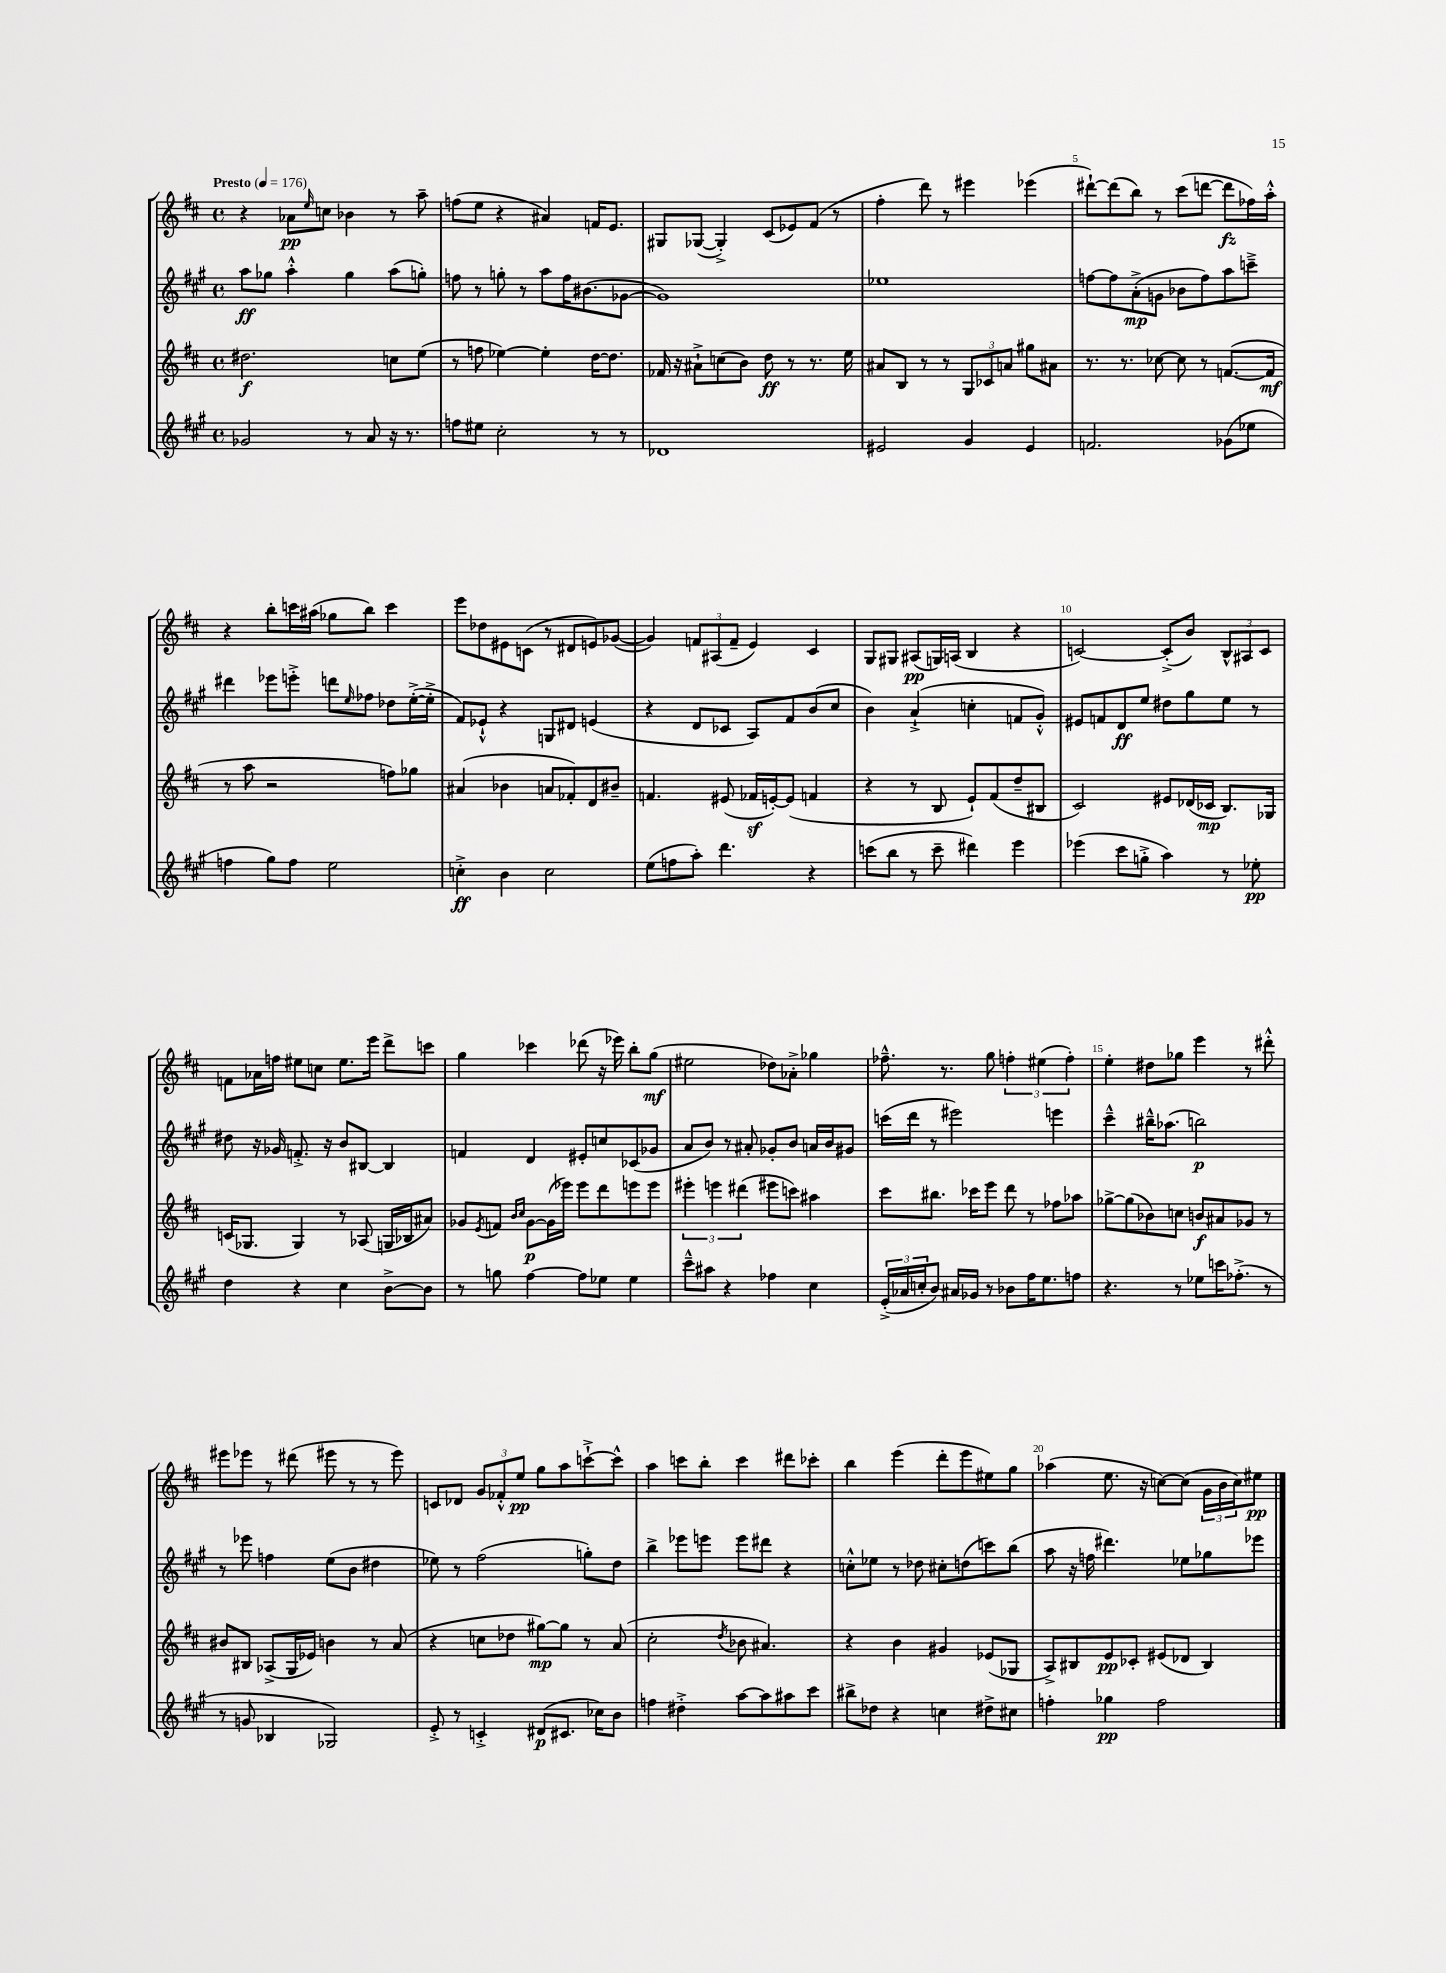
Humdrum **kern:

**kern	**dynam	**kern	**dynam	**kern	**dynam	**kern	**dynam
*part4	*part4	*part3	*part3	*part2	*part2	*part1	*part1
*staff4	*staff4	*staff3	*staff3	*staff2	*staff2	*staff1	*staff1
*clefG2	*	*clefG2	*	*clefG2	*	*clefG2	*
*k[f#c#g#]	*	*k[f#c#]	*	*k[f#c#g#]	*	*k[f#c#]	*
*M4/4	*	*M4/4	*	*M4/4	*	*M4/4	*
*met(c)	*	*met(c)	*	*met(c)	*	*met(c)	*
*MM176	*	*MM176	*	*MM176	*	*MM176	*
=1	=1	=1	=1	=1	=1	=1	=1
!	!	!	!	!	!	!LO:TX:a:B:t=Presto	!
2g-X/	.	2.dd#X\	f	8aa\L	ff	4r	.
.	.	.	.	8gg-X\J	.	.	.
.	.	.	.	4aa'^^\	.	8a-X\L	pp
.	.	.	.	.	.	16qqee/	.
.	.	.	.	.	.	8ccn\J	.
8r	.	.	.	4gg-\	.	4b-X\	.
8a/	.	.	.	.	.	.	.
16r	.	8ccn\L	.	(8aa\L	.	8r	.
8.r	.	.	.	.	.	.	.
.	.	(8ee\J	.	8ggn'\J)	.	8aa~\	.
=2	=2	=2	=2	=2	=2	=2	=2
8ffn\L	.	8r	.	8ffn\	.	(8ffn\L	.
8ee#X\J	.	8ffn\	.	8r	.	8ee\J	.
2cc#'\	.	[4ee-X\)	.	8ggn'\	.	4r	.
.	.	.	.	8r	.	.	.
.	.	4ee-'\]	.	8aa\L	.	4a#X/)	.
.	.	.	.	16ff\K	.	.	.
.	.	.	.	(8.b#X\	.	.	.
8r	.	[16dd\KL	.	.	.	16fn/KL	.
.	.	8.dd\J]	.	.	.	8.e/J	.
8r	.	.	.	[8g-X\J	.	.	.
=3	=3	=3	=3	=3	=3	=3	=3
1d-X	.	16f-X/	.	1g-])	.	8G#X/L	.
.	.	16r	.	.	.	.	.
.	.	8a#X`^\L	.	.	.	([8G-X/J	.
.	.	(8ccn\	.	.	.	4G-'^/])	.
.	.	8b\J)	.	.	.	.	.
.	.	8dd\	ff	.	.	(8c#/L	.
.	.	8r	.	.	.	8e-X/)	.
.	.	8.r	.	.	.	(8f#/J	.
.	.	.	.	.	.	8r	.
.	.	16ee\	.	.	.	.	.
=4	=4	=4	=4	=4	=4	=4	=4
2e#X/	.	8a#X/L	.	1ee-X	.	4ff#'\	.
.	.	8B/J	.	.	.	.	.
.	.	8r	.	.	.	8ddd\)	.
.	.	8r	.	.	.	8r	.
4g#/	.	12G/L	.	.	.	4eee#X\	.
.	.	12c-X/	.	.	.	.	.
.	.	12an/J	.	.	.	.	.
4e#/	.	8gg#X\L	.	.	.	(4eee-X\	.
.	.	8a#X\J	.	.	.	.	.
=5	=5	=5	=5	=5	=5	=5	=5
2.fn/	.	8.r	.	[8ffn\L	.	[8ddd#X`\L)	.
.	.	.	.	8ff\]	.	(8ddd#\]	.
.	.	8.r	.	.	.	.	.
.	.	.	.	(8a'^\	mp	8bb\J)	.
.	.	[8cc-X\	.	8gn\J	.	8r	.
.	.	8cc-\]	.	8b-X\L	.	(8ccc#\L	.
.	.	8r	.	8ff\)	.	[8dddn\J	.
(8g-X\L	.	([8.fn/L	.	8aa\	.	8ddd\L]	fz
8ee-X\J	.	.	.	8cccn~^\J	.	16ff-X\L)	.
.	.	16f/Jk]	mf	.	.	16aa'^^\JJ	.
!!LO:LB:g=z
=6	=6	=6	=6	=6	=6	=6	=6
4ffn\	.	8r	.	4ddd#X\	.	4r	.
.	.	8aa\	.	.	.	.	.
8gg#\L)	.	2r	.	8eee-X\L	.	8bb'\L	.
8ff\J	.	.	.	8eeen'^\J	.	16cccn\L	.
.	.	.	.	.	.	(16aa#X\JJ	.
2ee\	.	.	.	8dddn\L	.	8gg-X\L	.
.	.	.	.	16qqee/	.	.	.
.	.	.	.	8ff-X\J	.	8bb\J)	.
.	.	8ffn\L)	.	8dd-X\L	.	4ccc\	.
.	.	8gg-X\J	.	([16ee'^\L	.	.	.
.	.	.	.	16ee'^\JJ]	.	.	.
=7	=7	=7	=7	=7	=7	=7	=7
4ccn'^\	ff	(4a#X/	.	8f#/L)	.	8eee\L	.
.	.	.	.	8e-X`^^/J	.	8dd-X\	.
4b\	.	4b-X\	.	4r	.	8e#X\	.
.	.	.	.	.	.	(8cn\J	.
2cc\	.	8an/L	.	8Gn/L	.	8r	.
.	.	8f-X'/)	.	8d#X/J	.	8d#X/L	.
.	.	8d/	.	(4en/	.	8en/)	.
.	.	8b#X~/J	.	.	.	([8g-X/J	.
=8	=8	=8	=8	=8	=8	=8	=8
(8ee\L	.	4.fn/	.	4r	.	4g-/])	.
8ffn\	.	.	.	.	.	.	.
8aa'\J)	.	.	.	8d/L	.	12fn/L	.
.	.	.	.	.	.	(12A#X/	.
4.ddd\	.	(8e#X/	.	8c-X/J	.	.	.
.	.	.	.	.	.	12f~/J	.
.	.	16f-Xz/LL	.	8A/L)	.	4e/)	.
.	.	[16en'/J)	.	.	.	.	.
.	.	(8e/J]	.	8f#/	.	.	.
4r	.	4fn/	.	(8b/	.	4c#/	.
.	.	.	.	8cc#/J	.	.	.
=9	=9	=9	=9	=9	=9	=9	=9
(8cccn\L	.	4r	.	4b\)	.	8G/L	.
8bb\J	.	.	.	.	.	8G#X/J	.
8r	.	8r	.	(4a`^/	.	(8A#X/L	pp
8ccc~\	.	8B/	.	.	.	16Gn/L)	.
.	.	.	.	.	.	(16An/JJ	.
4ddd#X\)	.	8e`/L)	.	4ccn'\	.	4B/	.
.	.	(8f#/	.	.	.	.	.
4eee\	.	8dd~/	.	8fn/L	.	4r	.
.	.	8B#X/J	.	8g#'^^/J)	.	.	.
=10	=10	=10	=10	=10	=10	=10	=10
(4eee-X\	.	2c#/)	.	8e#X/L	.	[2cn/)	.
.	.	.	.	8fn/	.	.	.
8ccc#\L	.	.	.	8d/	ff	.	.
8ggn'^\J	.	.	.	8ee/J	.	.	.
4aa\)	.	8e#X/L	.	8dd#X\L	.	(8c'^/L]	.
.	.	(16d-X/L	.	8gg#\	.	8b/J)	.
.	.	16c-X/JJ	mp	.	.	.	.
8r	.	8.B/L)	.	8ee\J	.	12B^^/L	.
.	.	.	.	.	.	12A#X/	.
8ee-X'\	pp	.	.	8r	.	.	.
.	.	.	.	.	.	12c/J	.
.	.	16G-X/Jk	.	.	.	.	.
!!LO:LB:g=z
=11	=11	=11	=11	=11	=11	=11	=11
4dd\	.	(16cn/KL	.	8dd#X\	.	8fn\L	.
.	.	8.G-X/J	.	.	.	.	.
.	.	.	.	16r	.	16a-X\L	.
.	.	.	.	16g-X/	.	16ffn\JJ	.
4r	.	4G-/)	.	8.fn'^/	.	8ee#X\L	.
.	.	.	.	.	.	8ccn\J	.
.	.	.	.	16r	.	.	.
4cc#\	.	8r	.	8b/L	.	8.ee#\L	.
.	.	(8A-X/	.	[8B#X/J	.	.	.
.	.	.	.	.	.	16eee\Jk	.
[8b^\L	.	16Gn/LL	.	4B#/]	.	8ddd^\L	.
.	.	16B-X/J	.	.	.	.	.
8b\J]	.	8a#X/J)	.	.	.	8cccn\J	.
=12	=12	=12	=12	=12	=12	=12	=12
8r	.	8g-X/L	.	4fn/	.	4gg\	.
.	.	8qe/	.	.	.	.	.
8ggn\	.	8fn/J	.	.	.	.	.
.	.	16qqb/LL	.	.	.	.	.
.	.	16qqcc#/JJ	.	.	.	.	.
[4ff#\	.	[8g-\L	p	4d/	.	4ccc-X\	.
.	.	(16g-\L]	.	.	.	.	.
.	.	16eee-X\JJ)	.	.	.	.	.
8ff#\L]	.	8eee-\L	.	8e#X'/L	.	(8ddd-X\	.
8ee-X\J	.	8ddd\	.	8ccn/	.	16r	.
.	.	.	.	.	.	16eee-X\)	.
4ee-\	.	8eeen\	.	(8c-X/	.	8bb'\L	.
.	.	8eee\J	.	8g-X/J	.	(8gg\J	mf
=13	=13	=13	=13	=13	=13	=13	=13
8ccc#~^^\L	.	6eee#X'\	.	8a/L	.	2ee#X\	.
8aa#X\J	.	.	.	8b/J)	.	.	.
.	.	6eeen\	.	.	.	.	.
4r	.	.	.	8r	.	.	.
.	.	(6ddd#X\	.	.	.	.	.
.	.	.	.	8a#X'/	.	.	.
4ff-X\	.	8eee#X\L	.	8g-X'/L	.	8dd-X\L)	.
.	.	8cccn\J)	.	8b/J	.	8a-X'^\J	.
4cc#\	.	4aa#X\	.	16an/LL	.	4gg-X\	.
.	.	.	.	16b/J	.	.	.
.	.	.	.	8g#X/J	.	.	.
=14	=14	=14	=14	=14	=14	=14	=14
(24e'^/LL	.	8ccc#\L	.	(16cccn\LL	.	8.ff-X~^^\	.
24a-X/	.	.	.	.	.	.	.
.	.	.	.	16ddd\JJ	.	.	.
24ccn'/J	.	.	.	.	.	.	.
8b/J)	.	8.bb#X\J	.	8r	.	.	.
.	.	.	.	.	.	8.r	.
16a#X/LL	.	.	.	2eee#X\)	.	.	.
16g-X/JJ	.	16ccc-X\KL	.	.	.	.	.
8r	.	8eee\J	.	.	.	8gg\	.
8b-X\L	.	8ddd\	.	.	.	6ffn'\	.
16ff#\K	.	8r	.	.	.	.	.
.	.	.	.	.	.	(6ee#X\	.
8.ee\	.	.	.	.	.	.	.
.	.	8ff-X\L	.	4eeen\	.	.	.
.	.	.	.	.	.	6ff'\)	.
8ffn\J	.	8aa-X\J	.	.	.	.	.
=15	=15	=15	=15	=15	=15	=15	=15
4.r	.	[8gg-X^\L	.	4ccc#~^^\	.	4ee'\	.
.	.	(8gg-\]	.	.	.	.	.
.	.	8b-X\)	.	16bb#X~^^\KL	.	8dd#X\L	.
.	.	.	.	(8.aa-X\J	.	.	.
8r	.	8ccn\J	.	.	.	8gg-X\J	.
8ee-X\L	.	8bn/L	f	2bbn\)	p	4eee\	.
16cccn\K	.	8a#X/	.	.	.	.	.
(8.ff-X'^\J	.	.	.	.	.	.	.
.	.	8g-X/J	.	.	.	8r	.
8r	.	8r	.	.	.	8ddd#X'^^\	.
!!LO:LB:g=z
=16	=16	=16	=16	=16	=16	=16	=16
8r	.	8b#X/L	.	8r	.	8eee#X\L	.
8gn/	.	8B#X/J	.	8eee-X\	.	8eee-X\J	.
4B-X/	.	(8A-X^/L	.	4ffn\	.	8r	.
.	.	16G/L	.	.	.	(8ddd#X\	.
.	.	16e-X/JJ)	.	.	.	.	.
2G-X/)	.	4bn\	.	(8ee\L	.	8eee#X\	.
.	.	.	.	8b\J	.	8r	.
.	.	8r	.	4dd#X\	.	8r	.
.	.	(8a/	.	.	.	8eee#\)	.
=17	=17	=17	=17	=17	=17	=17	=17
8e'^/	.	4r	.	8ee-X\)	.	8cn/L	.
8r	.	.	.	8r	.	8d-X/J	.
4cn'^/	.	8ccn\L	.	(2ff#\	.	12g/L	.
.	.	.	.	.	.	12f-X'^^/	.
.	.	8dd-X\J	.	.	.	.	.
.	.	.	.	.	.	12ee/J	pp
(8d#X/L	p	[8gg#X\L)	mp	.	.	8gg\L	.
8.c#X/J	.	8gg#\J]	.	.	.	8aa\	.
.	.	8r	.	8ggn'\L)	.	[8cccn`^\	.
16cc-X\KL)	.	.	.	.	.	.	.
8b\J	.	(8a/	.	8dd\J	.	8ccc^^\J]	.
=18	=18	=18	=18	=18	=18	=18	=18
4ffn\	.	2cc#'\	.	4bb^\	.	4aa\	.
4dd#X'^\	.	.	.	8eee-X\L	.	8cccn\L	.
.	.	.	.	8eeen\J	.	8bb'\J	.
.	.	8qdd/	.	.	.	.	.
[8aa\L	.	8b-X\	.	8eee\L	.	4ccc\	.
8aa\]	.	4.a#X/)	.	8ddd#X\J	.	.	.
8aa#X\	.	.	.	4r	.	8ddd#X\L	.
8ccc#\J	.	.	.	.	.	8ccc-X'\J	.
=19	=19	=19	=19	=19	=19	=19	=19
8bb#X^\L	.	4r	.	8ccn'^^\L	.	4bb\	.
8dd-X\J	.	.	.	8ee-X\J	.	.	.
4r	.	4b\	.	8r	.	(4eee\	.
.	.	.	.	8dd-X\	.	.	.
4ccn\	.	4g#X/	.	8cc#X'\L	.	8ddd'\L	.
.	.	.	.	(8ddn\	.	8eee\	.
8dd#X^\L	.	(8e-X/L	.	8cccn\)	.	8ee#X\)	.
8cc#X\J	.	8G-X/J	.	(8bb\J	.	8gg\J	.
=20	=20	=20	=20	=20	=20	=20	=20
4ffn'\	.	8A^/L)	.	8aa\	.	(4aa-X\	.
.	.	8B#X/	.	16r	.	.	.
.	.	.	.	16ffn\	.	.	.
4gg-X\	pp	8e/	pp	4.ddd#X\)	.	8.ee\	.
.	.	8c-X'/J	.	.	.	.	.
.	.	.	.	.	.	16r	.
2ff\	.	(8e#X/L	.	.	.	[8ccn\L)	.
.	.	8d-X/J	.	8ee-X\L	.	(8cc\J]	.
.	.	4B#/)	.	8gg-X\	.	24g\LL	.
.	.	.	.	.	.	24b\	.
.	.	.	.	.	.	24cc\J)	.
.	.	.	.	8eee-X\J	.	8ee#X\J	pp
==	==	==	==	==	==	==	==
*-	*-	*-	*-	*-	*-	*-	*-
